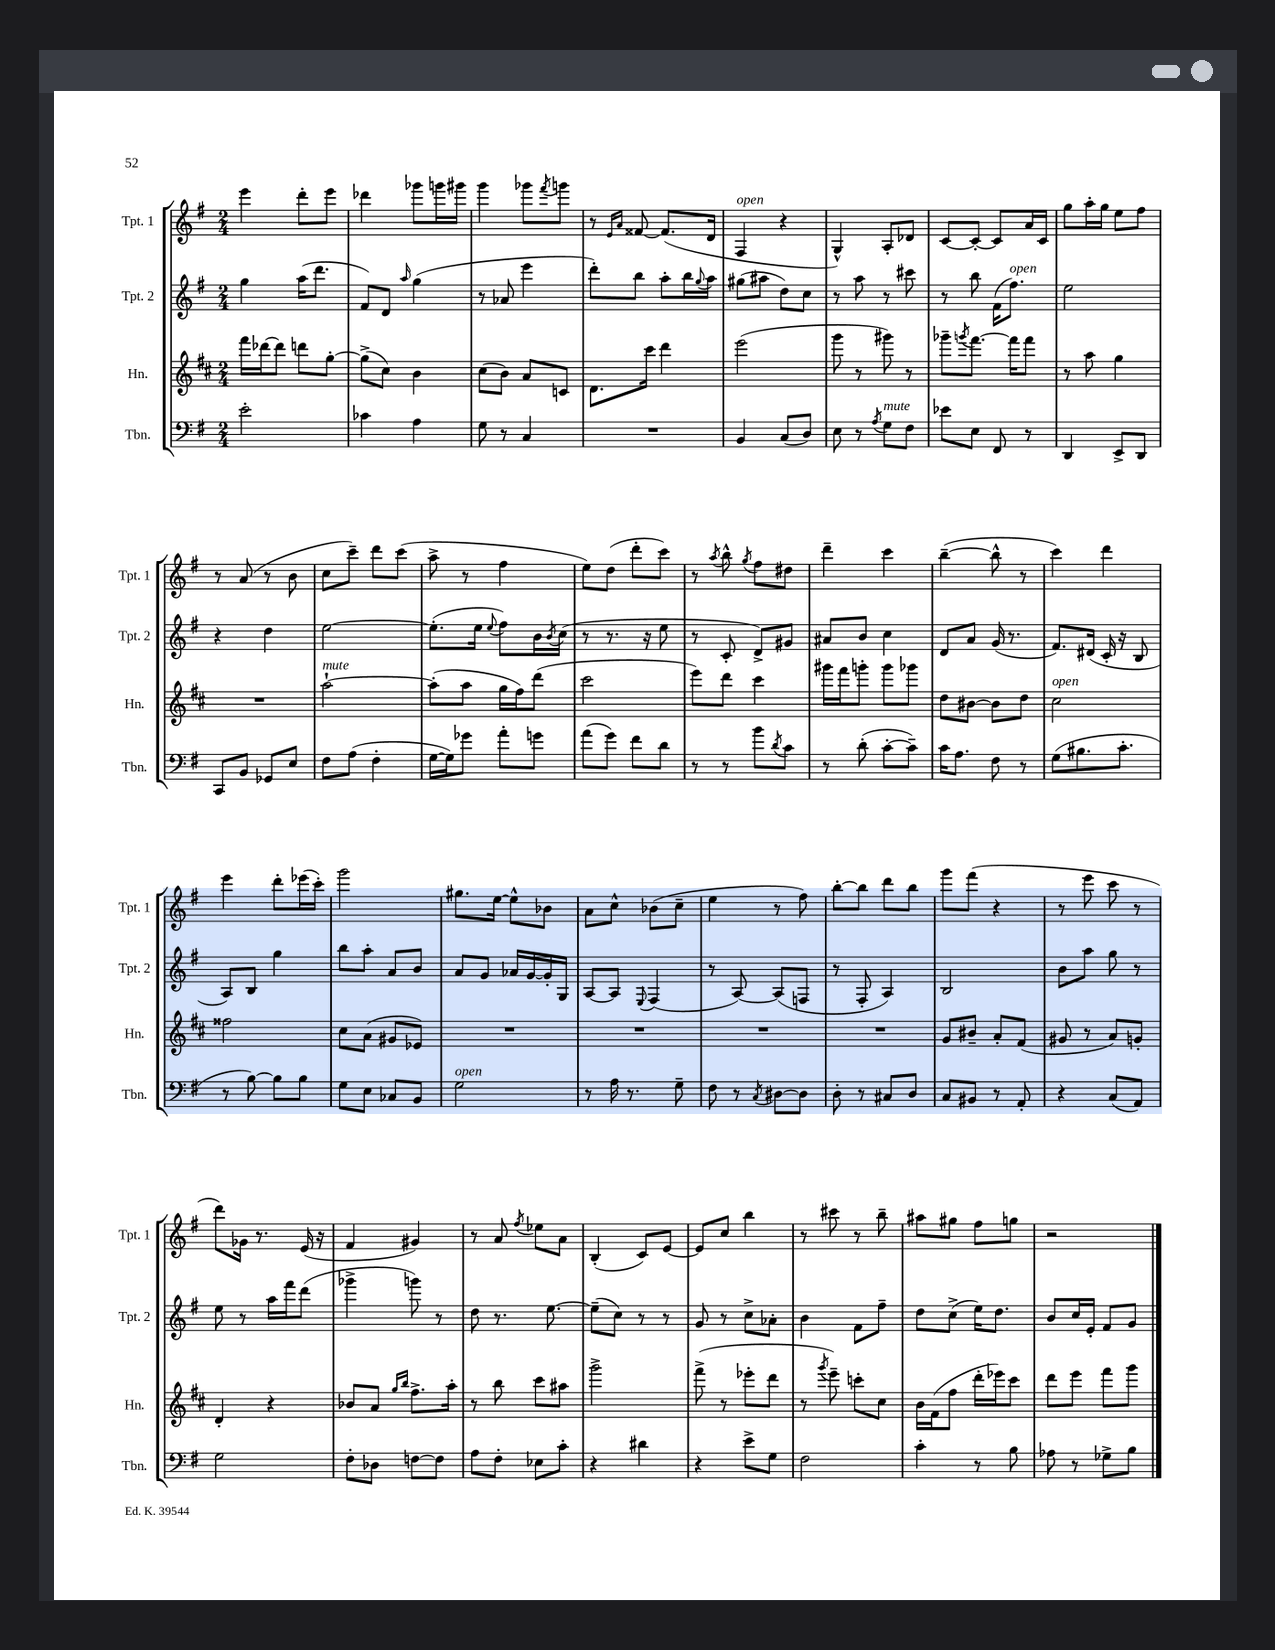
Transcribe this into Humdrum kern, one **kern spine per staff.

**kern	**kern	**kern	**kern
*staff4	*staff3	*staff2	*staff1
*clefF4	*clefG2	*clefG2	*clefG2
*k[f#]	*k[f#c#]	*k[f#]	*k[f#]
*M2/4	*M2/4	*M2/4	*M2/4
2e'\	16fff#\LL	4gg\	4eee\
.	[16ddd-\J	.	.
.	8ddd-\]J	.	.
.	8ddd\L	(16aa\LK	8ddd'\L
.	.	8.ddd\J	.
.	[8gg'\J	.	8eee\J
=	=	=	=
4c-\	(8gg^\]L	8f#/L)	4ddd-\
.	8cc#\J)	8d/J	.
.	.	16qqaa/	.
4A\	4b\	(4gg\	8ggg-\L
.	.	.	16ggg\L
.	.	.	16ggg#\JJ
=	=	=	=
8G\	(8cc#\L	8r	4ggg\
8r	8b\J)	8a-/	.
4C/	8a/L	4eee\	8ggg-\L
.	.	.	8qfff#/
.	8c/J	.	8ggg\J
=	=	=	=
2r	8.d\L	8ddd'\L)	8r
.	.	.	16qqe/LL
.	.	.	16qqa/JJ
.	.	8bb\J	[8f##/
.	16ccc#\Jk	.	.
.	4ddd\	8aa'\L	(8.f##/]L
.	.	16bb\L	.
.	.	8qqgg/	.
.	.	16aa\JJ	16d/Jk
=	=	=	=
4BB/	(2eee\	(8gg#\L	4F#/
.	.	8aa#\J	.
(8C/L	.	8dd\L)	4r
8D/J)	.	8cc\J	.
=	=	=	=
8E\	8ggg\	8r	4G^^/)
8r	8r	8aa\	.
8qA/	.	.	.
8G\L	8ggg#\)	8r	8A'/L
8F#\J	8r	8ccc#\	8d-/J
=	=	=	=
8e-\L	8ggg-~\L	8r	[8c/L
.	8qggg/	.	.
8E\J	[8.fff#\J	8bb\	8c'/_J
8FF#/	.	(16f#\LK	8c/]L
.	16fff#\]LK	8.ff#\J)	.
8r	8fff#\J	.	16a/L
.	.	.	16c/JJ
=	=	=	=
4DD/	8r	2ee\	8gg\L
.	8aa\	.	16aa'\L
.	.	.	16gg\JJ
8EE^/L	4gg\	.	8ee\L
8DD/J	.	.	8ff#\J
=	=	=	=
8CC/L	2r	4r	8r
8BB/J	.	.	(8a/
8GG-/L	.	4dd\	8r
8E/J	.	.	8b\
=	=	=	=
8F#\L	[2aa`\	[2ee\	8cc\L
(8A\J	.	.	8ccc~\J)
4F#'\	.	.	8ddd\L
.	.	.	(8ccc\J
=	=	=	=
[16G\LL	(8aa'\]L	(8.ee'\]L	8aa^\
16G\]J)	.	.	.
8g-\J	8aa\J	.	8r
.	.	16ee\Jk	.
.	.	8qqee/	.
8a'\L	16gg\LL	8ff#\L)	4ff#\
.	16ff#\J)	.	.
8g\J	(8ddd\J	16b\L	.
.	.	8qb/	.
.	.	(16cc\JJ	.
=	=	=	=
(8a\L	2ccc#\	8r	8ee\L)
8g\J)	.	8.r	(8dd\J
8f#\L	.	.	8ddd'\L
.	.	16r	.
8d\J	.	8ee\	8ccc\J)
=	=	=	=
8r	8eee\L)	8r	8r
.	.	.	8qaa/
8r	8ddd\J	8c'/	8bb^^\
.	.	.	8qgg/
8b\L	4ccc#\	8d^/L)	8ff#\L
8qd/	.	.	.
8c\J	.	8g#/J	8dd#\J
=	=	=	=
8r	16ggg#\LL	8a#/L	4ddd~\
.	16fff#\J	.	.
(8d'\	8ggg'\J	8b/J	.
[8c'\L	8ggg\L	4cc\	4ccc\
8c~\]J)	8ggg-\J	.	.
=	=	=	=
16c\LK	8dd\L	8d/L	([4bb~\
8.A\J	.	.	.
.	[8b#\J	8a/J	.
8F#\	8b#\]L	(16g/	8bb^^\]
.	.	8.r	.
8r	8dd\J	.	8r
=	=	=	=
(8G\L	2cc#\	8.f#/L)	4ccc\)
8.B#\	.	.	.
.	.	(16d#/Jk	.
.	.	16c'/	4ddd\
8.c'\J	.	16r	.
.	.	8B/	.
=	=	=	=
8r	2ff##\	8A/L)	4eee\
[8B\)	.	8B/J	.
8B\]L	.	4gg\	8ddd'\L
8B\J	.	.	(16eee-\L
.	.	.	16ccc'\JJ)
=	=	=	=
8G\L	8cc#\L	8bb\L	2ggg\
8E\J	(8a\J	8aa'\J	.
8C-/L	8g#/L	8a/L	.
8BB/J	8e-/J)	8b/J	.
=	=	=	=
2G\	2r	8a/L	8.gg#\L
.	.	8g/J	.
.	.	.	[16ee\Jk
.	.	16a-/LL	8ee^^\]L
.	.	[16g/	.
.	.	16g'/]	8b-\J
.	.	16G/JJ	.
=	=	=	=
8r	2r	[8A/L	8a\L
16A\	.	8A/]J	8cc^^\J
8.r	.	.	.
.	.	8qqE/	.
.	.	(4F#/	(8b-\L
8G~\	.	.	8cc~\J
=	=	=	=
8F#\	2r	8r	4ee\
8r	.	[8A/)	.
8qC/	.	.	.
[8D#\L	.	(8A/]L	8r
8D#\]J	.	8F/J	8ff#\)
=	=	=	=
8D'\	2r	8r	[8bb'\L
8r	.	8F#'/	8bb\]J
8C#/L	.	4A/)	8ddd\L
8D/J	.	.	8bb\J
=	=	=	=
8C/L	8g/L	2B/	8ggg\L
8BB#/J	8b#~/J	.	(8fff#\J
8r	8a'/L	.	4r
8AA'/	(8f#/J	.	.
=	=	=	=
4r	8g#/	8b\L	8r
.	8r	8aa\J	8eee\
(8C/L	8a/L)	8gg\	8ccc\
8AA/J)	8g'/J	8r	8r
=	=	=	=
2G\	4d'/	8ee\	8ddd\L)
.	.	8r	16g-\Jk
.	.	.	8.r
.	4r	16aa\LL	.
.	.	16fff#\J	.
.	.	(8ddd\J	(16e/
.	.	.	16r
=	=	=	=
8F#'\L	8b-/L	4ggg-^\	4f#/
8D-\J	8a/J	.	.
.	16qqgg/LL	.	.
.	16qqbb/JJ	.	.
[8F\L	8.ff#^\L	8ggg\)	4g#/)
8F\]J	.	8r	.
.	16aa'\Jk	.	.
=	=	=	=
8A\L	8r	8dd\	8r
8F#'\J	8bb\	8.r	8a/
.	.	.	8qff#/
8E-\L	8ccc#\L	.	8ee-\L
.	.	[8.ee\	.
8c'\J	8aa#\J	.	8a\J
=	=	=	=
4r	2ggg^\	(8ee~\]L	(4B'/
.	.	8cc\J)	.
4d#\	.	8r	8c/L)
.	.	8r	[8e/J
=	=	=	=
4r	(8fff#^\	8g/	8e/]L
.	8r	8r	8cc/J
8e^\L	8eee-'\L	8cc^\L	4bb\
8G\J	8ddd\J	8a-'\J	.
=	=	=	=
2F#\	8r	4b\	8r
.	8qggg/	.	.
.	8eee~\)	.	8ccc#\
.	8ccc'\L	8f#\L	8r
.	8cc#\J	8ff#~\J	8bb~\
=	=	=	=
4c'\	16b\LL	8dd\L	8aa#\L
.	(16f#\J	.	.
.	8ff#\J	(8cc^\J	8gg#\J
8r	16ddd'\LL	16ee\LK)	8ff#\L
.	16eee-\J)	8.dd\J	.
8B\	8ccc#\J	.	8gg\J
=	=	=	=
8A-\	8ddd\L	8b/L	2r
8r	8eee\J	16cc/L	.
.	.	16e'/JJ	.
8G-^\L	8fff#\L	8f#/L	.
8B\J	8ggg\J	8g/J	.
==	==	==	==
*-	*-	*-	*-
